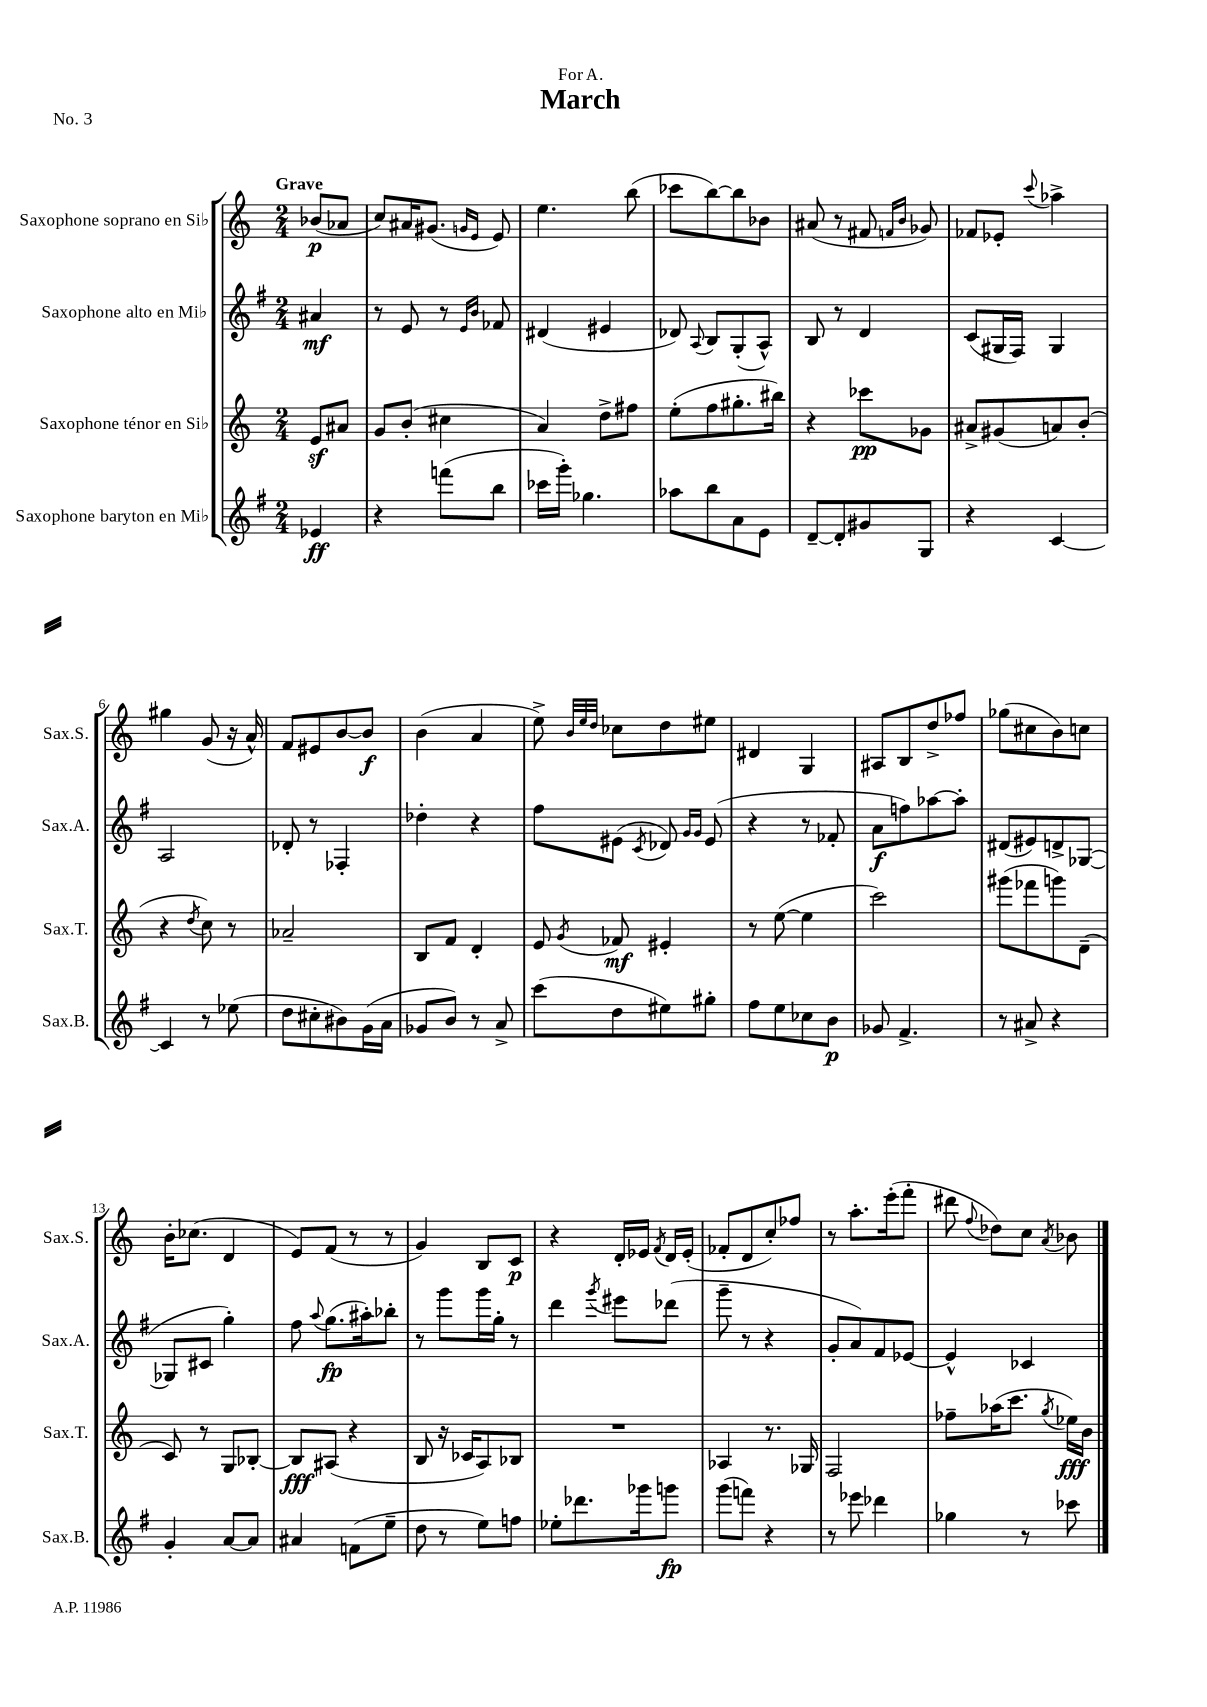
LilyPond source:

\header { title = "March" dedication = "For A." piece = "No. 3" }
<<
\new StaffGroup <<
\new Staff = "s0" \with { instrumentName = "Saxophone soprano en Sib" shortInstrumentName = "Sax.S." } {
    \clef treble \key c \major \numericTimeSignature \time 2/4 \partial 4 \tempo "Grave"
    \autoBeamOff bes'8[\p( aes'8] |
    c''8[) ais'16 gis'8.]( \grace { g'16[ e'16] } e'8) |
    e''4. b''8( |
    ces'''8[ b''8~) b''8 bes'8] |
    ais'8( r8 fis'8 \grace { f'16[ b'16] } ges'8) |
    fes'8[ ees'8]-. \appoggiatura { c'''8 } aes''4-> |
    gis''4 g'8( r16 a'16-^) |
    f'8[ eis'8 b'8~ b'8]\f |
    b'4( a'4 |
    e''8->) \grace { b'32[ e''32 d''32] } ces''8[ d''8 eis''8] |
    dis'4 g4 |
    ais8[ b8 d''8-> fes''8] |
    ges''8[( cis''8 b'8) c''8] |
    b'16[-. ces''8.]( d'4 |
    e'8[) f'8]( r8 r8 |
    g'4) b8[ c'8]\p |
    r4 d'16[-. ees'16] \acciaccatura { f'8 } d'16[ ees'16]-.( |
    fes'8[-. d'8 c''8-.) fes''8] |
    r8 a''8.[-. e'''16-.( f'''8]-. |
    dis'''8 \appoggiatura { f''8 } des''8[) c''8] \acciaccatura { a'8 } bes'8 \bar "|." |
}
\new Staff = "s1" \with { instrumentName = "Saxophone alto en Mib" shortInstrumentName = "Sax.A." } {
    \clef treble \key g \major \numericTimeSignature \time 2/4 \partial 4
    \autoBeamOff ais'4\mf |
    r8 e'8 r8 \grace { e'16[ b'16] } fes'8 |
    dis'4( eis'4 |
    des'8) \appoggiatura { a8 } b8[ g8-.( a8]-^) |
    b8 r8 d'4 |
    c'8[( gis16 fis16]) gis4 |
    a2 |
    des'8-. r8 fes4-. |
    des''4-. r4 |
    fis''8[ eis'8]( \acciaccatura { c'8 } des'8) \grace { g'16[ g'16] } eis'8( |
    r4 r8 fes'8-. |
    a'8[\f f''8) aes''8~ aes''8]-. |
    dis'8[( eis'8) d'8-> ges8]~( |
    ges8[ cis'8] g''4-.) |
    fis''8 \appoggiatura { a''8 } g''8.[\fp( ais''16-.) bes''8]-. |
    r8 g'''8[ g'''16 g''16]-. r8 |
    d'''4 \acciaccatura { g'''8 } eis'''8[ des'''8]( |
    g'''8-- r8 r4 |
    g'8[-. a'8) fis'8 ees'8]~ |
    ees'4-^ ces'4 \bar "|." |
}
\new Staff = "s2" \with { instrumentName = "Saxophone ténor en Sib" shortInstrumentName = "Sax.T." } {
    \clef treble \key c \major \numericTimeSignature \time 2/4 \partial 4
    \autoBeamOff e'8[\sf ais'8] |
    g'8[ b'8]-.( cis''4 |
    a'4) d''8[-> fis''8] |
    e''8[-.( f''8 gis''8.-. bis''16]) |
    r4 ces'''8[\pp ges'8] |
    ais'8[-> gis'8( a'8) b'8]-.( |
    r4 \acciaccatura { d''8 } c''8) r8 |
    aes'2-- |
    b8[ f'8] d'4-. |
    e'8 \acciaccatura { g'8 } fes'8\mf eis'4-. |
    r8 e''8~( e''4 |
    c'''2) |
    gis'''8[( fes'''8 g'''8) d'8]--( |
    c'8) r8 g8[ bes8]~-. |
    bes8[\fff ais8]( r4 |
    b8 r16 ces'16[ a8) bes8] |
    R2 |
    aes4 r8. ges16 |
    f2 |
    fes''8[-- aes''16( c'''8.] \acciaccatura { g''8 } ees''16[\fff) b'16] \bar "|." |
}
\new Staff = "s3" \with { instrumentName = "Saxophone baryton en Mib" shortInstrumentName = "Sax.B." } {
    \clef treble \key g \major \numericTimeSignature \time 2/4 \partial 4
    \autoBeamOff ees'4\ff |
    r4 f'''8[( b''8] |
    ces'''16[ g'''16]-.) ges''4. |
    aes''8[ b''8 a'8 e'8] |
    d'8[~-- d'8-. gis'8 g8] |
    r4 c'4~ |
    c'4 r8 ees''8( |
    d''8[ cis''8-. bis'8) g'16( a'16] |
    ges'8[ b'8]) r8 a'8-> |
    c'''8[( d''8 eis''8) gis''8]-. |
    fis''8[ e''8 ces''8 b'8]\p |
    ges'8 fis'4.-> |
    r8 ais'8-> r4 |
    g'4-. a'8[~ a'8] |
    ais'4 f'8[( e''8]-- |
    d''8 r8 e''8[) f''8] |
    ees''8[-. des'''8. ges'''16 g'''8]\fp |
    g'''8[( f'''8]) r4 |
    r8 ees'''8 des'''4 |
    ges''4 r8 ces'''8 \bar "|." |
}
>>
>>
